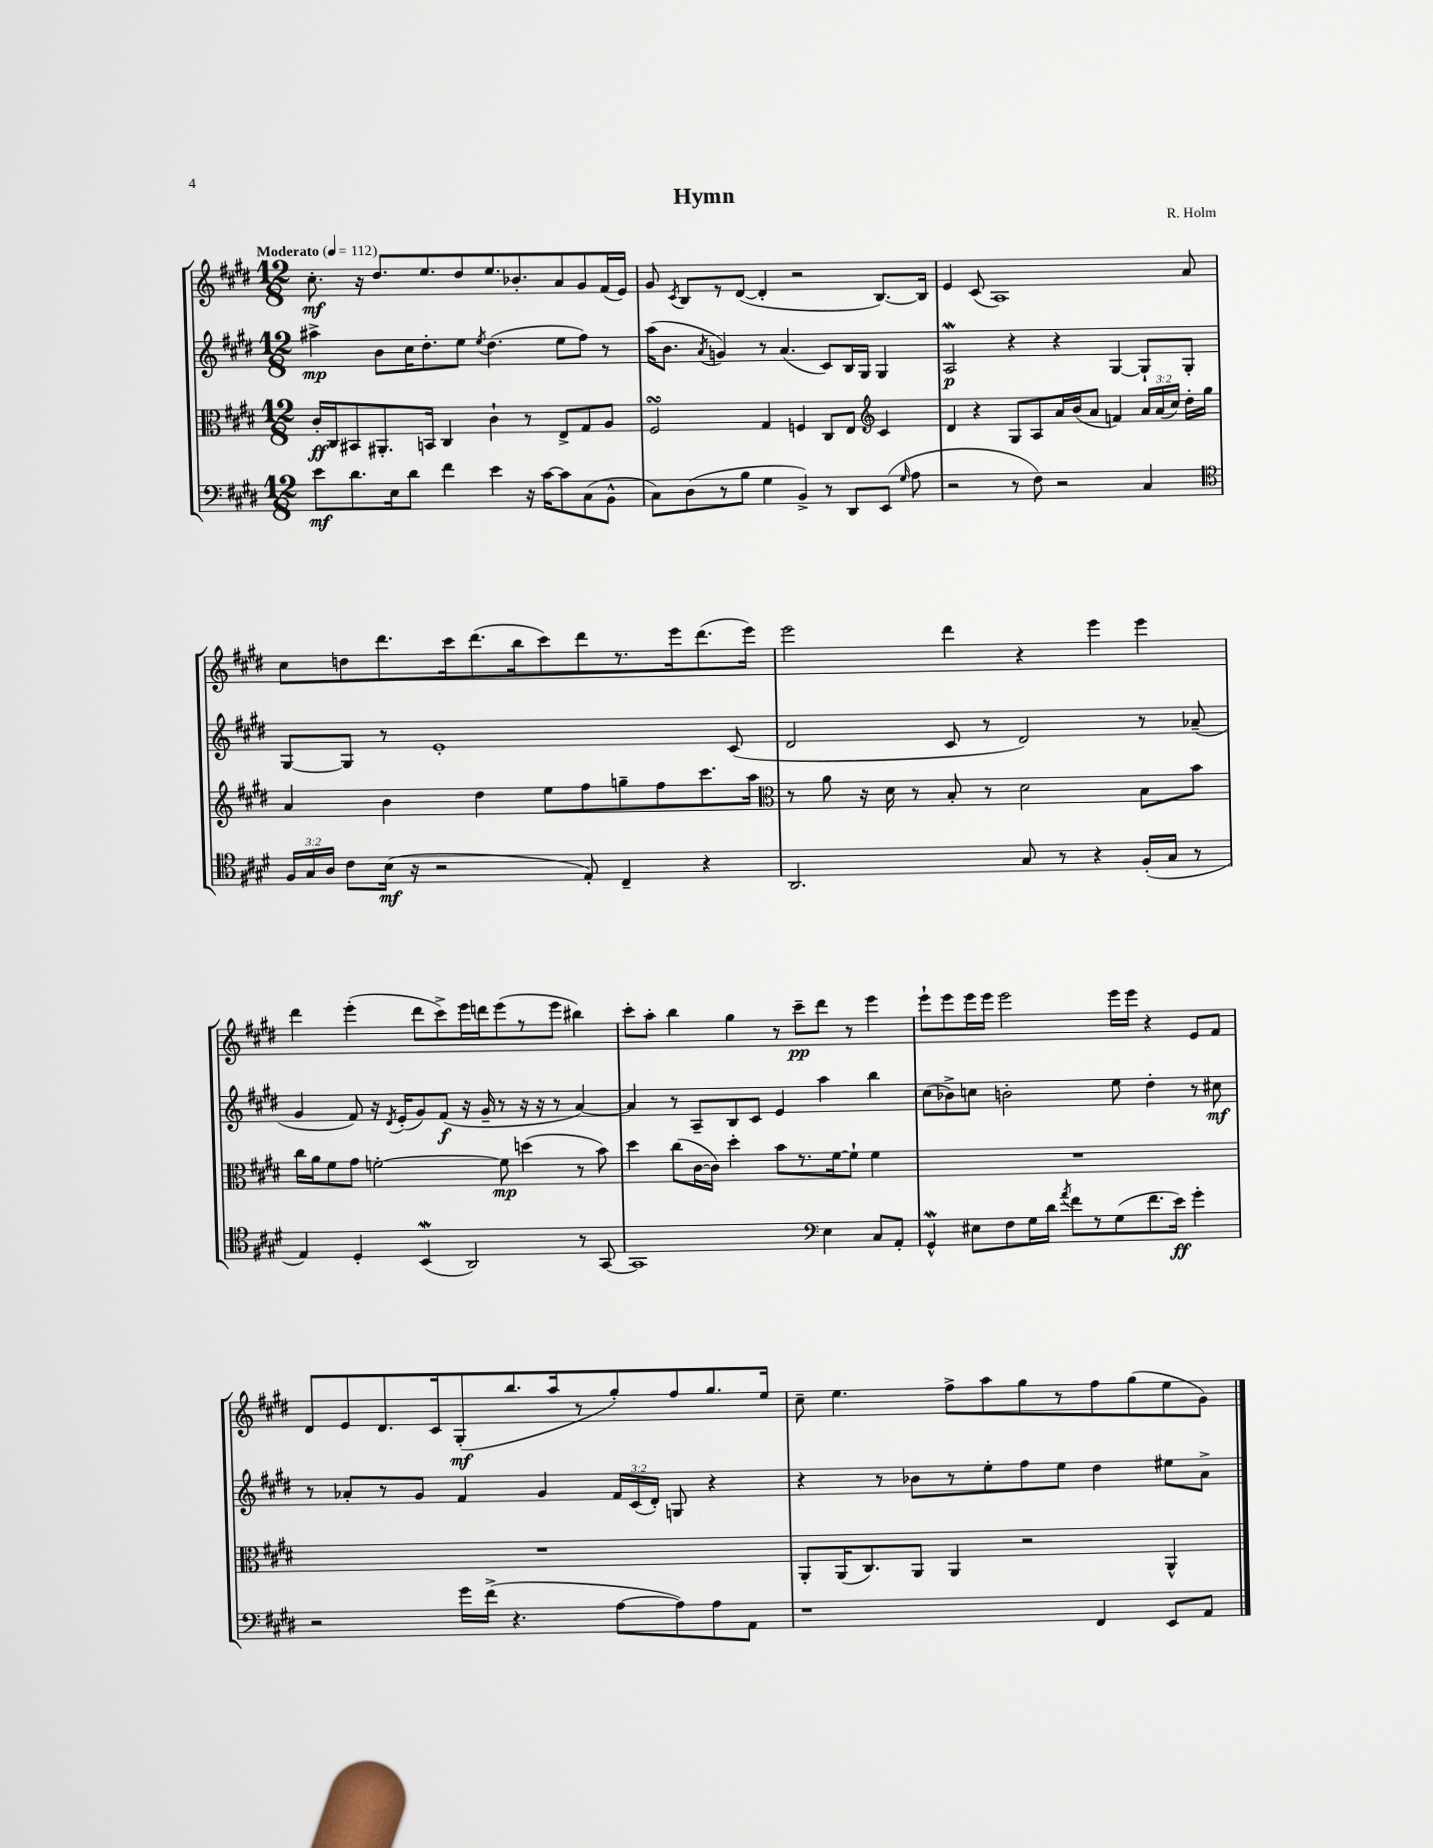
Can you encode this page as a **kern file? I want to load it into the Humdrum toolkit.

**kern	**dynam	**kern	**dynam	**kern	**dynam	**kern	**dynam
*part4	*part4	*part3	*part3	*part2	*part2	*part1	*part1
*staff4	*staff4	*staff3	*staff3	*staff2	*staff2	*staff1	*staff1
*clefF4	*	*clefC3	*	*clefG2	*	*clefG2	*
*k[f#c#g#d#]	*	*k[f#c#g#d#]	*	*k[f#c#g#d#]	*	*k[f#c#g#d#]	*
*M12/8	*	*M12/8	*	*M12/8	*	*M12/8	*
*MM112	*	*MM112	*	*MM112	*	*MM112	*
=1	=1	=1	=1	=1	=1	=1	=1
!	!	!	!	!	!	!LO:TX:a:B:t=Moderato	!
8e\L	mf	16c#'/LL	ff	4aa#X^\	mp	8.cc#'\	mf
.	.	16C#/J	.	.	.	.	.
8.d#\	.	8BB#X/	.	.	.	.	.
.	.	.	.	.	.	16r	.
.	.	8.AA#X'/	.	8b\L	.	8.dd#/L	.
16E\k	.	.	.	.	.	.	.
8d#\J	.	.	.	16cc#\K	.	.	.
.	.	16BBn/Jk	.	8.dd#'\	.	8.ee/	.
4f#\	.	4C#/	.	.	.	.	.
.	.	.	.	8ee\J	.	8dd#/	.
.	.	.	.	8qee/	.	.	.
4e\	.	4c#`\	.	(4.dd#\	.	8.ee/	.
.	.	.	.	.	.	8.b-X'/	.
16r	.	8r	.	.	.	.	.
[16c#\KL	.	.	.	.	.	.	.
8c#\]	.	8E^/L	.	8ee\L	.	8a/	.
(8C#\	.	8G#/	.	8ff#\J)	.	8g#/	.
8BB^^\J	.	8A/J	.	8r	.	(16f#/L	.
.	.	.	.	.	.	16e/JJ)	.
=2	=2	=2	=2	=2	=2	=2	=2
8C#\L)	.	2F#sSSS/	.	(16aa\KL	.	8g#/	.
.	.	.	.	8.b\J	.	.	.
.	.	.	.	.	.	8qc#/	.
(8D#\	.	.	.	.	.	8B/L	.
.	.	.	.	8qa/	.	.	.
8r	.	.	.	4gn/)	.	8r	.
8B\J	.	.	.	.	.	([8d#/J	.
4G#\	.	4G#/	.	8r	.	4d#'/]	.
.	.	.	.	(4.a/	.	.	.
4BB^/)	.	4Fn/	.	.	.	2r	.
8r	.	8C#/L	.	8c#/L)	.	.	.
8DD#/L	.	8E/J	.	16B/L	.	.	.
.	.	.	.	16G#/JJ	.	.	.
*	*	*clefG2	*	*	*	*	*
(8EE/J	.	4c#/	.	4G#/	.	[8.B/L)	.
16qqG#/	.	.	.	.	.	.	.
8A\	.	.	.	.	.	.	.
.	.	.	.	.	.	16B/Jk]	.
=3	=3	=3	=3	=3	=3	=3	=3
2r	.	4d#/	.	2Aw/	p	4e/	.
.	.	4r	.	.	.	(8c#/	.
.	.	.	.	.	.	1A)	.
8r	.	8G#/L	.	4r	.	.	.
8F#\)	.	8A/	.	.	.	.	.
2r	.	16a/L	.	4r	.	.	.
.	.	(16b/J	.	.	.	.	.
.	.	8a/J	.	.	.	.	.
.	.	4fn/)	.	[4G#/	.	.	.
4C#/	.	24a/LL	.	8G#`/L]	.	.	.
.	.	(24a/	.	.	.	.	.
.	.	24cc#/JJ)	.	.	.	.	.
.	.	16dd#'\LL	.	8G#'/J	.	8a/	.
.	.	16gg#\JJ	.	.	.	.	.
!!LO:LB:g=z
=4	=4	=4	=4	=4	=4	=4	=4
*clefC4	*	*	*	*	*	*	*
24F#/LL	.	4a/	.	[8G#/L	.	8cc#\L	.
24G#/	.	.	.	.	.	.	.
24A/JJ	.	.	.	.	.	.	.
8c#\L	.	.	.	8G#/J]	.	8ddn\	.
(16B\Jk	mf	4b\	.	8r	.	8.ddd#\	.
16r	.	.	.	.	.	.	.
2r	.	.	.	1e'	.	.	.
.	.	.	.	.	.	16ccc#\k	.
.	.	4dd#\	.	.	.	(8.ddd#\	.
.	.	.	.	.	.	16bb\k	.
.	.	8ee\L	.	.	.	8ccc#\)	.
8E'/)	.	8ff#\	.	.	.	8ddd#\	.
4C#~/	.	8ggn~\	.	.	.	8.r	.
.	.	8ff#\	.	.	.	.	.
.	.	.	.	.	.	16eee\k	.
4r	.	8.ccc#\	.	.	.	(8.ddd#\	.
.	.	.	.	(8c#/	.	.	.
.	.	16aa\Jk	.	.	.	16eee\Jk)	.
=5	=5	=5	=5	=5	=5	=5	=5
*	*	*clefC3	*	*	*	*	*
2.AA/	.	8r	.	2d#/	.	2eee\	.
.	.	8a\	.	.	.	.	.
.	.	16r	.	.	.	.	.
.	.	16d#\	.	.	.	.	.
.	.	8r	.	.	.	.	.
.	.	8B'/	.	8c#/	.	4ddd#\	.
.	.	8r	.	8r	.	.	.
8G#/	.	2d#\	.	2d#/)	.	4r	.
8r	.	.	.	.	.	.	.
4r	.	.	.	.	.	4eee\	.
(16F#'/LL	.	8B\L	.	8r	.	4eee\	.
16G#/JJ	.	.	.	.	.	.	.
8r	.	8b\J	.	(8a-X~/	.	.	.
!!LO:LB:g=z
=6	=6	=6	=6	=6	=6	=6	=6
4E/)	.	16cc#\LL	.	4g#/	.	4ddd#\	.
.	.	16a\J	.	.	.	.	.
.	.	8f#\	.	.	.	.	.
4D#'/	.	8g#\J	.	8f#/)	.	(4eee'\	.
.	.	[2fn'\	.	16r	.	.	.
.	.	.	.	8qd#/	.	.	.
.	.	.	.	(16e'/KL	.	.	.
(4BBW/	.	.	.	8g#/)	.	8ddd#\L	.
.	.	.	.	(8f#/J	f	8ccc#^\)	.
2AA/)	.	.	.	16r	.	16eee\L	.
.	.	.	.	16g#~/	.	16dddn\J	.
.	.	8f\]	mp	8r	.	(8eee\	.
.	.	(4ddn\	.	16r	.	8r	.
.	.	.	.	16r	.	.	.
.	.	.	.	8r	.	8eee\J	.
8r	.	8r	.	[4a/)	.	4bb#X\)	.
[8GG#/	.	8b\)	.	.	.	.	.
=7	=7	=7	=7	=7	=7	=7	=7
1GG#]	.	4dd#\	.	4a/]	.	8ccc#'\L	.
.	.	.	.	.	.	8aa'\J	.
.	.	(8cc#\L	.	8r	.	4bb\	.
.	.	[16c#\L	.	8A~/L	.	.	.
.	.	16c#\JJ])	.	.	.	.	.
.	.	4dd#'\	.	8B/	.	4gg#\	.
.	.	.	.	8c#/J	.	.	.
.	.	8b\L	.	4e/	.	8r	.
.	.	8.r	.	.	.	8ccc#~\L	pp
*clefF4	*	*	*	*	*	*	*
4E\	.	.	.	4aa\	.	8ddd#\J	.
.	.	[16f#\k	.	.	.	.	.
.	.	8f#`\J]	.	.	.	8r	.
8C#/L	.	4f#\	.	4bb\	.	4eee\	.
8AA'/J	.	.	.	.	.	.	.
=8	=8	=8	=8	=8	=8	=8	=8
4GG#W^^/	.	1.r	.	(8cc#\L	.	8eee`\L	.
.	.	.	.	8b-X^\)	.	8eee\	.
8E#X\L	.	.	.	8ccn\J	.	16eee\L	.
.	.	.	.	.	.	16eee\JJ	.
8F#\	.	.	.	2bn'\	.	2eee\	.
16G#\L	.	.	.	.	.	.	.
16d#\JJ	.	.	.	.	.	.	.
8qa/	.	.	.	.	.	.	.
8f#\L	.	.	.	.	.	.	.
8r	.	.	.	.	.	.	.
(8G#\	.	.	.	8ee\	.	16eee\LL	.
.	.	.	.	.	.	16eee\JJ	.
8.f#\	.	.	.	4dd#'\	.	4r	.
16e\Jk)	ff	.	.	.	.	.	.
4g#'\	.	.	.	8r	.	8e/L	.
.	.	.	.	8cc#X\	mf	8f#/J	.
!!LO:LB:g=z
=9	=9	=9	=9	=9	=9	=9	=9
2r	.	1.r	.	8r	.	8d#/L	.
.	.	.	.	8a-X'/L	.	8e/	.
.	.	.	.	8r	.	8.d#/	.
.	.	.	.	8g#/J	.	.	.
.	.	.	.	.	.	16c#/k	.
16g#\LL	.	.	.	4f#/	.	(8G#'/	mf
(16f#^\JJ	.	.	.	.	.	.	.
4.r	.	.	.	.	.	8.bb/	.
.	.	.	.	4g#/	.	.	.
.	.	.	.	.	.	16aa/k	.
.	.	.	.	.	.	8r	.
[8A\L	.	.	.	24f#/LL	.	8gg#'/)	.
.	.	.	.	(24c#/	.	.	.
.	.	.	.	24d#'/JJ)	.	.	.
8A\])	.	.	.	8Gn/	.	8ff#/	.
8A\	.	.	.	4r	.	8.gg#/	.
8AA\J	.	.	.	.	.	.	.
.	.	.	.	.	.	16ee/Jk	.
=10	=10	=10	=10	=10	=10	=10	=10
1r	.	8AA'/L	.	4r	.	8cc#~\	.
.	.	(16AA/K	.	.	.	4.ee\	.
.	.	8.C#/)	.	.	.	.	.
.	.	.	.	8r	.	.	.
.	.	8AA/J	.	8b-X\L	.	.	.
.	.	4AA/	.	8r	.	8ff#^\L	.
.	.	.	.	8ee'\	.	8aa\	.
.	.	2r	.	8ff#\	.	8gg#\	.
.	.	.	.	8ee\J	.	8r	.
4FF#/	.	.	.	4dd#\	.	8ff#\	.
.	.	.	.	.	.	(8gg#\	.
8EE/L	.	4AA^^/	.	8ee#X\L	.	8ee\	.
8AA/J	.	.	.	8a^\J	.	8g#\J)	.
==	==	==	==	==	==	==	==
*-	*-	*-	*-	*-	*-	*-	*-
